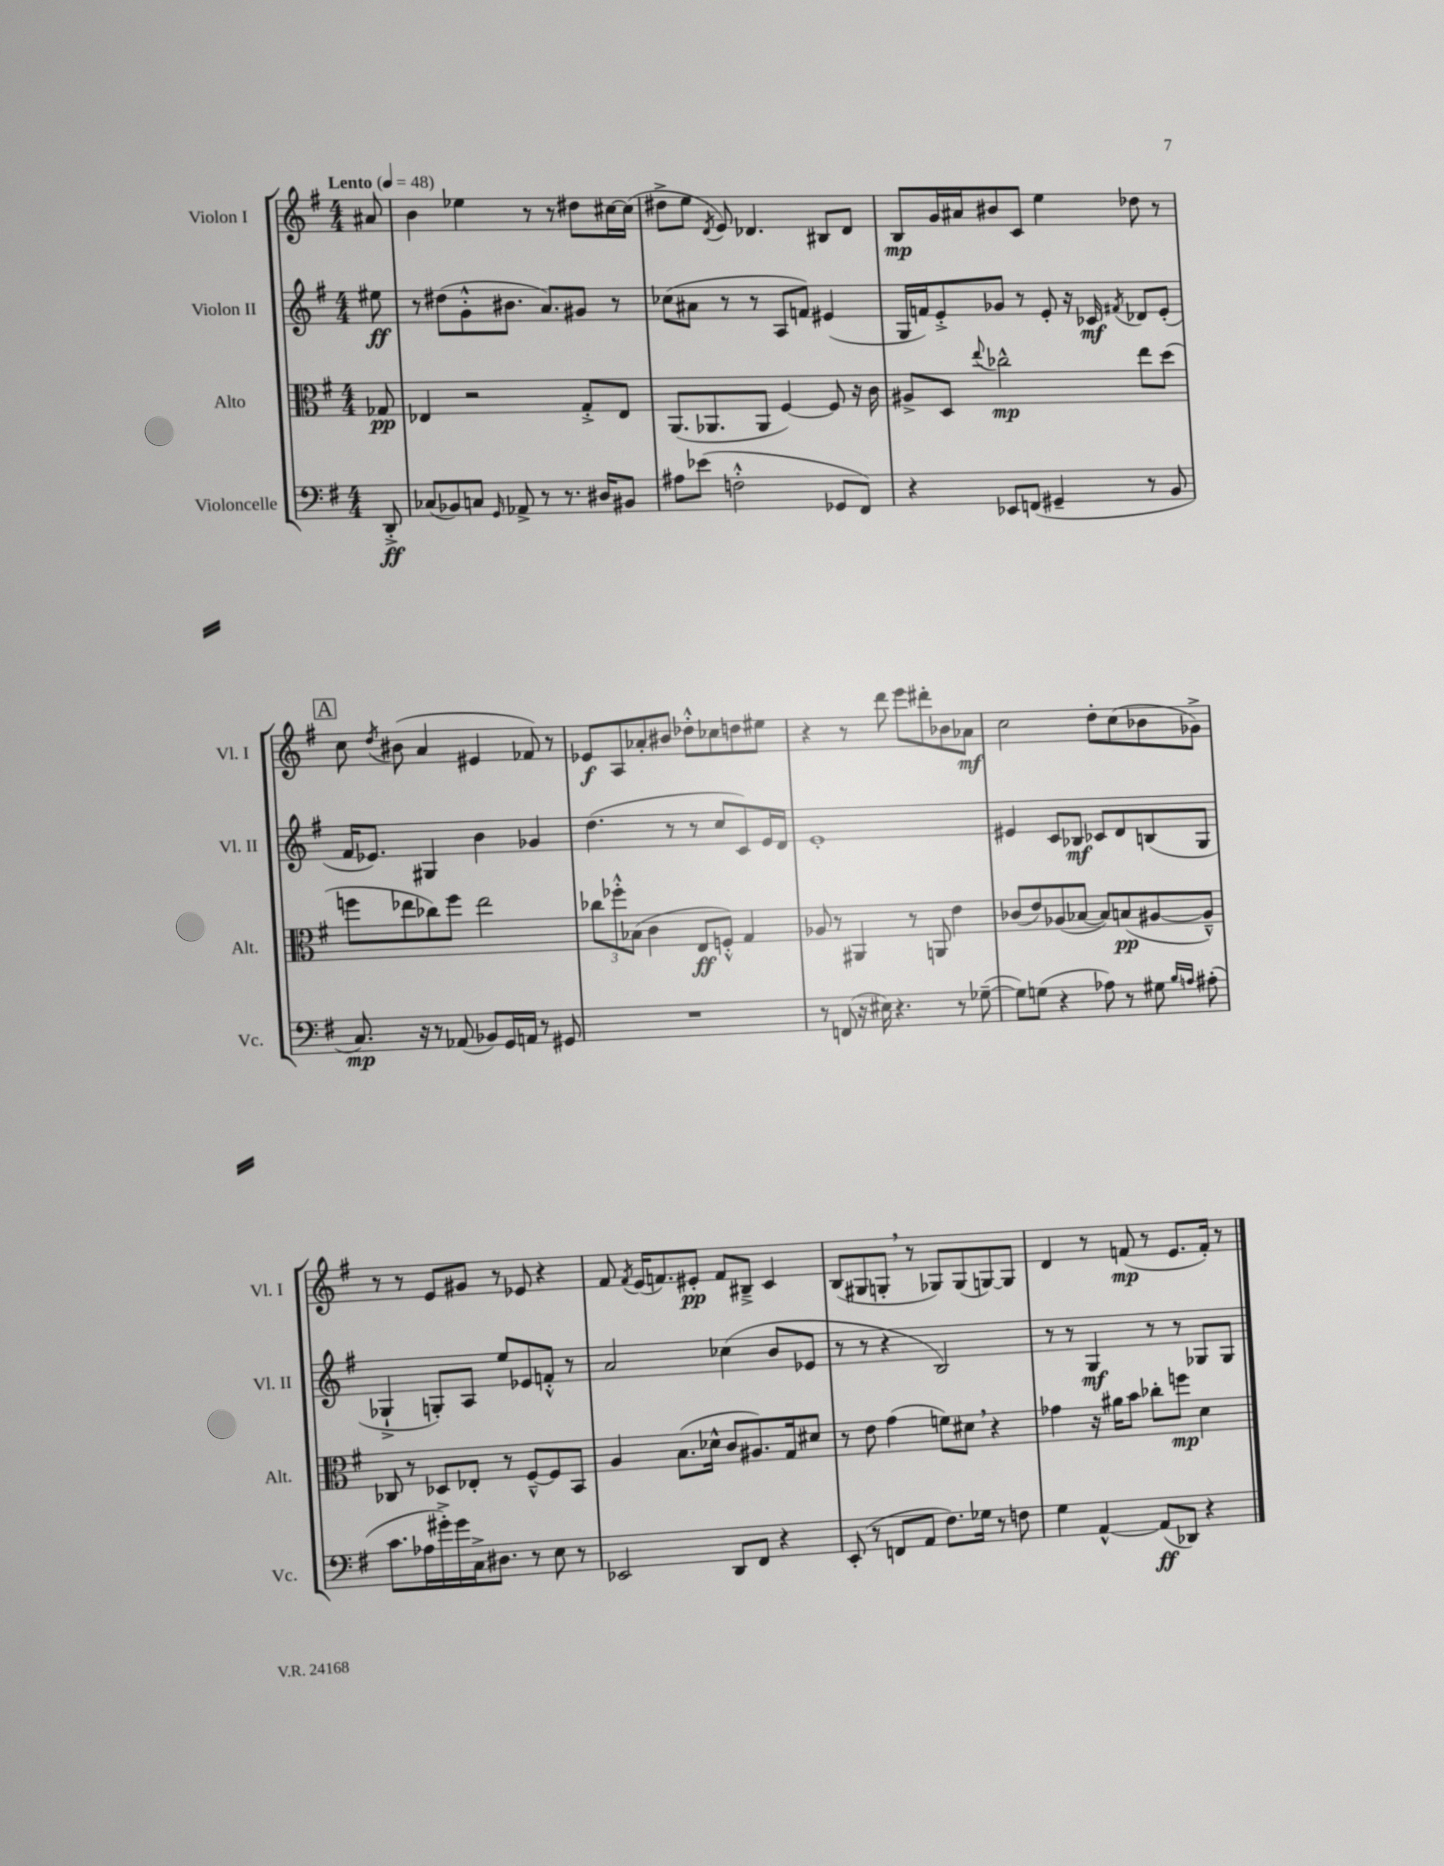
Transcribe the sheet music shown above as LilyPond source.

<<
\new StaffGroup <<
\new Staff = "s0" \with { instrumentName = "Violon I" shortInstrumentName = "Vl. I" } {
    \clef treble \key g \major \numericTimeSignature \time 4/4 \partial 8 \tempo "Lento" 4 = 48
    \autoBeamOff ais'8 |
    b'4 ees''4 r8 r8 dis''8[ cis''16~ cis''16]( |
    dis''8[-> e''8] \acciaccatura { d'8 } e'8) des'4. bis8[ des'8] |
    b8[\mp g'16 ais'16 bis'8 c'8] e''4 des''8 r8 |
    \mark \markup { \box "A" } c''8 \acciaccatura { d''8 } bis'8( a'4 eis'4 fes'8) r8 |
    ees'8[\f a8 aes'8-. bis'8] des''8[-.-^ ces''8 d''8 eis''8] |
    r4 r8 d'''8 e'''8[ dis'''8-. bes'8 aes'8]\mf |
    c''2 d''8[-. c''8( bes'8 ges'8]->) |
    r8 r8 e'8[ gis'8] r8 ees'8 r4 |
    fis'8 \acciaccatura { fis'8 } e'16[( f'8.) eis'8]-.\pp f'8[ bis8]---> c'4 |
    b8[( gis8 g8]-. \breathe r8 ges8[) ges8( g8~) g8] |
    d'4 r8 f'8\mp( r8 e'8.[ f'16]-.) r8 \bar "|." |
}
\new Staff = "s1" \with { instrumentName = "Violon II" shortInstrumentName = "Vl. II" } {
    \clef treble \key g \major \numericTimeSignature \time 4/4 \partial 8
    \autoBeamOff eis''8\ff |
    r8 dis''8[( g'8-.-^ bis'8.] a'8.[) gis'8] r8 |
    ces''8[( ais'8] r8 r8 a8[ f'8]) eis'4( |
    g16[ f'16) e'8-.-> ges'8] r8 e'8-. r16 ces'16\mf \acciaccatura { fis'8 } des'8[ e'8]-.( |
    \mark \markup { \box "A" } fis'16[ ees'8.]) gis4 b'4 ges'4 |
    d''4.( r8 r8 c''8[ c'8) e'16 d'16] |
    e'1-. |
    eis'4 c'8[ bes8]\mf ces'8[ d'8 b8( g8] |
    ges4-!-> g8[-.) a8] e''8[ ees'8 f'8]-.-^ r8 |
    a'2 ces''4( b'8[ ees'8] |
    r8 r8 r4 b2) |
    r8 r8 g4\mf r8 r8 ges8[ ges8] \bar "|." |
}
\new Staff = "s2" \with { instrumentName = "Alto" shortInstrumentName = "Alt." } {
    \clef alto \key g \major \numericTimeSignature \time 4/4 \partial 8
    \autoBeamOff ges8\pp |
    ees4 r2 g8[-.-> ees8] |
    a,8.[( aes,8. aes,8] fis4~) fis8 r16 c'16 |
    ais8[-> d8] \appoggiatura { e''8 } ces''2-^\mp e''8[ d''8]( |
    \mark \markup { \box "A" } f''8[ ees''8 ces''8) f''8] ees''2 |
    \tuplet 3/2 { ces''8[ fes''8-.-^ bes8]( } c'4 e8[\ff f8]-.-^) g4 |
    aes8 r8 ais,4 r8 a,8 e'4 |
    ces'8[( e'8) aes8( bes8]~ bes8[) b8\pp( ais8~ ais8]---^) |
    ces8 r8 des8[ ees8]-. r8 fis8[~---^ fis8 b,8] |
    a4 b8.[( des'16]-^ c'8[ ais8.) g16 dis'8] |
    r8 e'8 g'4( f'8[) dis'8] \breathe r4 |
    ges'4 r16 ais'16[ b'8] ces''8[-. f''8]\mp d'4 \bar "|." |
}
\new Staff = "s3" \with { instrumentName = "Violoncelle" shortInstrumentName = "Vc." } {
    \clef bass \key g \major \numericTimeSignature \time 4/4 \partial 8
    \autoBeamOff d,8-.->\ff |
    ces8[( bes,8) c8] \grace { g,16 } aes,8-> r8 r8. dis16[ bis,8] |
    ais8[ ees'8]( f2-.-^ ges,8[ fis,8]) |
    r4 ees,8[ f,8]( gis,4-- r8 b,8 |
    \mark \markup { \box "A" } c8.\mp) r16 r8 aes,8( bes,8[) g,16 a,16] r8 gis,8 |
    R1 |
    r8 f,8( r16 eis16) r4. r8 ges8~--( |
    ges8[) g8]( r4 aes8) r8 gis8 \grace { b16[ a16] } ais8-.( |
    c'8.[ aes16 gis'16-.->) gis'16 c16-> dis8.] r8 e8 r8 |
    ees,2 d,8[ fis,8] r4 |
    e,8-.( r8 f,8[ a,8] fis8.[) ges16] r8 f8 |
    g4 a,4~-^ a,8[\ff( des,8]) r4 \bar "|." |
}
>>
>>
\layout { \context { \Score \remove "Bar_number_engraver" } }
